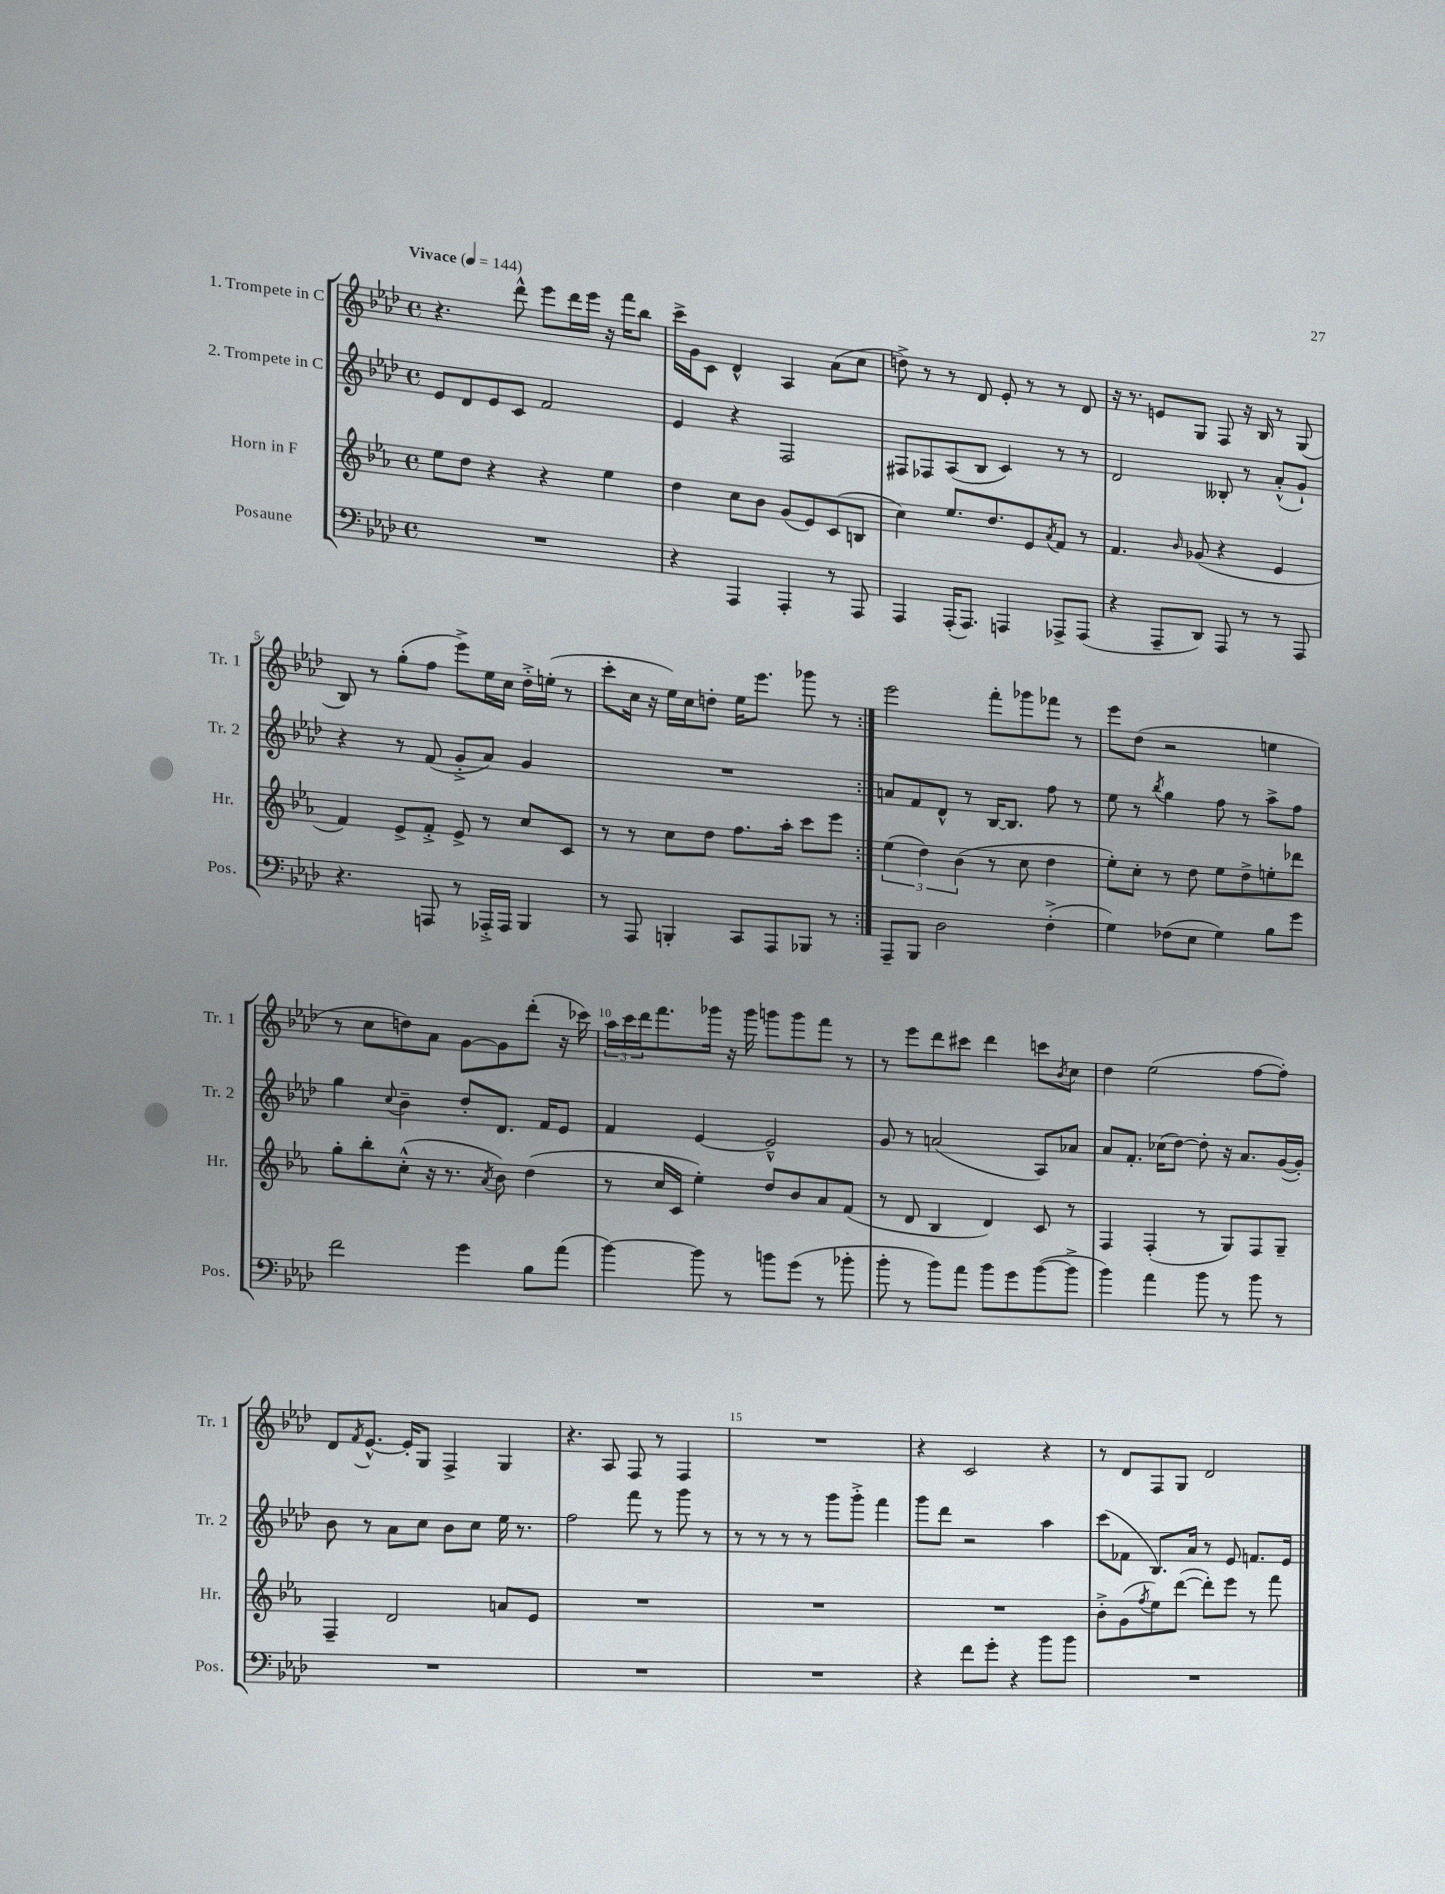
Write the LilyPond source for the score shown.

<<
\new StaffGroup <<
\new Staff = "s0" \with { instrumentName = "1. Trompete in C" shortInstrumentName = "Tr. 1" } {
    \clef treble \key aes \major \defaultTimeSignature \time 4/4 \tempo "Vivace" 4 = 144
    \repeat volta 2 { r4. des'''8-^ ees'''8 des'''16 ees'''16 r16 f'''16 bes''8 |
    c'''16-> g'16 c'8 des'4-^ aes4 aes'8( c''8 |
    d''8->) r8 r8 des'8 ees'8-. r8 r8 des'8 |
    r16 r8. e'8 g8 f8 r16 bes16 r8 g8( |
    bes8) r8 g''8-.( f''8 ees'''8->) ees''16 c''16 des''16-.-> e''16-.( r8 |
    c'''8-. c''16 r16 ees''16) c''16 d''8-. ees''16 ees'''8. ges'''8 r8 | }
    ees'''2 f'''8-. ges'''8 fes'''8 r8 |
    ees'''8 des''8( r2 e''4 |
    r8 c''8 d''8) aes'8 g'8~ g'8 des'''8-.( r16 ces'''16) |
    \tuplet 3/2 { aes''16 c'''16 des'''16 } f'''8. ges'''16 r16 ges'''16 g'''8 g'''8 f'''8 r8 |
    r8 ees'''8 des'''8 cis'''8 des'''4 c'''8 \acciaccatura { bes'8 } c''8 |
    des''4 ees''2( f''8~ f''8-.) |
    des'8 \acciaccatura { f'8 } ees'8.~-^ ees'16-. g8 f4-> g4 |
    r4. aes8 f8 r8 f4 |
    R1 |
    r4 c'2 r4 |
    r8 des'8 f8 g8 des'2 \bar "|." |
}
\new Staff = "s1" \with { instrumentName = "2. Trompete in C" shortInstrumentName = "Tr. 2" } {
    \clef treble \key aes \major \defaultTimeSignature \time 4/4
    \repeat volta 2 { ees'8 des'8 ees'8 c'8 f'2 |
    ees'4 r4 f2 |
    fis8 fes8 aes8( bes8 c'4) r8 r8 |
    des'2 beses8-. r8 aes'8-.-^( g'8-!) |
    r4 r8 f'8( g'8-.-> aes'8) g'4 |
    R1 | }
    a'8 f'8 des'8-^ r8 bes16~ bes8. f''8 r8 |
    ees''8 r8 \acciaccatura { bes''8 } g''4 f''8 r8 aes''8-> f''8 |
    g''4 \appoggiatura { c''8 } bes'4-- des''8-. des'8. f'16 ees'8 |
    f'4 ees'4~ ees'2---^ |
    g'8 r8 a'2( aes8) aes'8 |
    aes'8 f'8.-. ces''16( des''8~) des''8-. r16 aes'8. g'16~( g'16-.) |
    bes'8 r8 aes'8 c''8 bes'8 c''8 ees''16 r8. |
    f''2 f'''8 r8 g'''8 r8 |
    r8 r8 r8 r8 g'''8 g'''8-.-> f'''4 |
    g'''8 des'''8 r2 aes''4 |
    c'''8( fes'8 bes8.) aes'16 r8 ees'8 f'8. ees'16 \bar "|." |
}
\new Staff = "s2" \with { instrumentName = "Horn in F" shortInstrumentName = "Hr." } {
    \clef treble \key ees \major \defaultTimeSignature \time 4/4
    \repeat volta 2 { ees''8 d''8 r4 r4 ees''4 |
    d''4 c''8 bes'8 g'8( ees'8) c'8( b8 |
    c''4) ees''8. d''8. ees'8 \acciaccatura { aes'8 } f'8 r8 |
    f'4. \grace { bes'16 } ges'8( r4 ees'4 |
    f'4) ees'8-> f'8-.-> ees'8-> r8 c''8 c'8 |
    r8 r8 c''8 d''8 f''8. aes''16-. c'''8 ees'''8 | }
    \tuplet 3/2 { ees''4( d''4) bes'4( } r8 c''8 d''4 |
    ees''8-.) c''8-. r8 d''8 ees''8 d''8-> e''8-. des'''8 |
    g''8-. bes''8-. c''8-.-^( r16 r8. \acciaccatura { aes'8 } bes'8) d''4( |
    r8 c''16 c'16 ees''4-.) d''8 bes'8 aes'8 f'8( |
    r8 d'8 bes4 d'4) c'8 r8 |
    f4 f4-.( r8 g8) f8 g8-- |
    f4-- d'2 a'8 ees'8 |
    R1 |
    R1 |
    R1 |
    bes'8-.-> g'8( \acciaccatura { f''8 } ees''8) d'''8~( d'''8-.) ees'''8 r8 f'''8 \bar "|." |
}
\new Staff = "s3" \with { instrumentName = "Posaune" shortInstrumentName = "Pos." } {
    \clef bass \key aes \major \defaultTimeSignature \time 4/4
    \repeat volta 2 { R1 |
    r4 aes,,4 aes,,4-. r8 aes,,8 |
    aes,,4 aes,,16-.( aes,,8.) a,,4 aes,,8-> aes,,8( |
    r4 aes,,8-- des,8) aes,,8 r8 r8 aes,,8 |
    r4. a,,8 r8 aes,,16-.-> aes,,16 bes,,4 |
    r8 aes,,8 b,,4-. c,8 aes,,8 bes,,8 r8 | }
    aes,,8-- bes,,8 des2 f4-.->( |
    g4) fes8( ees8 g4) bes8 g'8 |
    f'2 g'4 bes8 aes'8( |
    bes'4~) bes'8 r8 b'8 g'8( r8 bes'8-. |
    bes'8-. r8 bes'8) aes'8 bes'8 g'8 bes'8~( bes'8-> |
    bes'4) aes'4 bes'8 r8 bes'8 r8 |
    R1 |
    R1 |
    R1 |
    r4 f'8 g'8-. r4 bes'8 bes'8 |
    R1 \bar "|." |
}
>>
>>
\layout { \context { \Score \override BarNumber.break-visibility = ##(#f #t #t) barNumberVisibility = #(every-nth-bar-number-visible 5) } }
